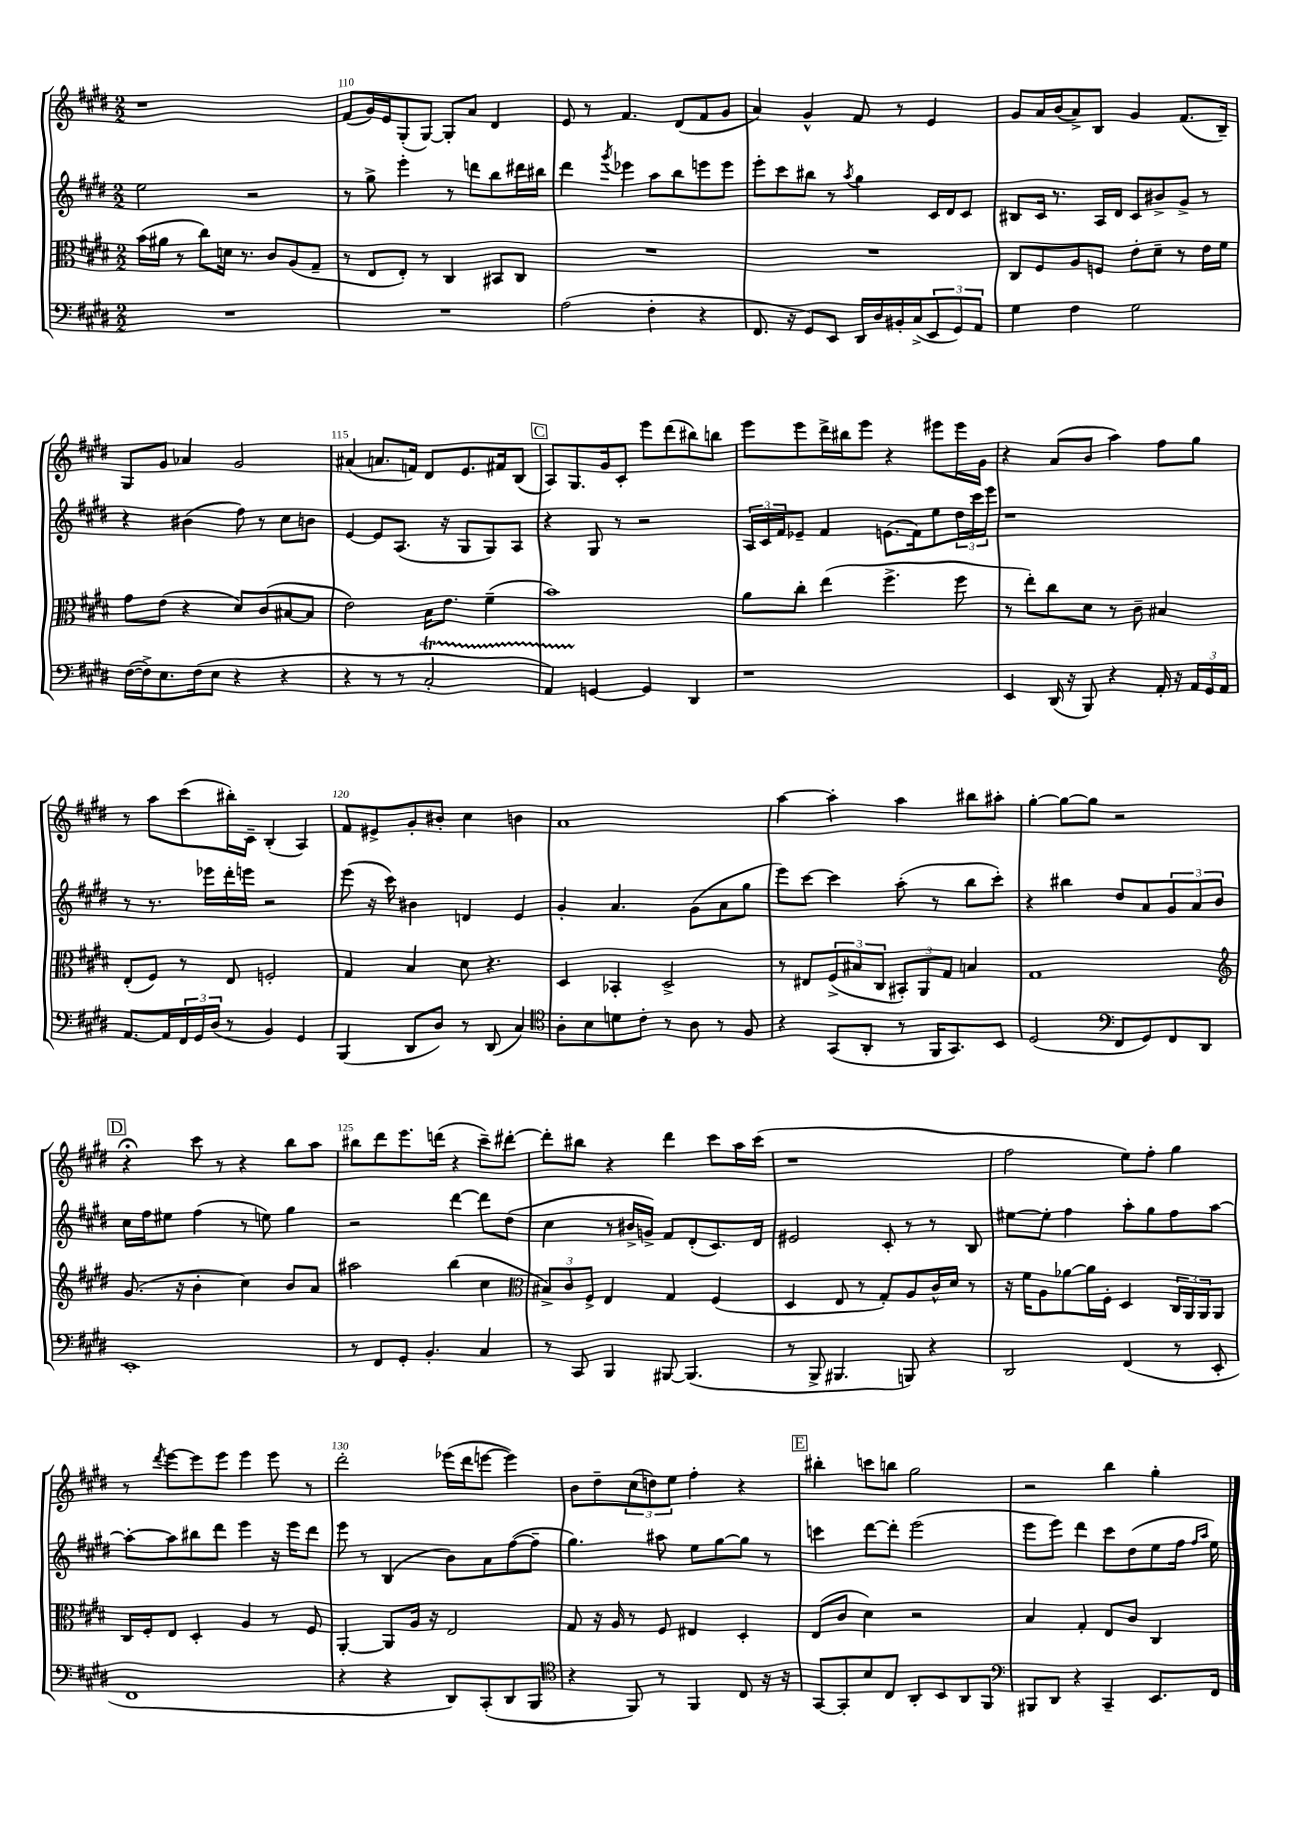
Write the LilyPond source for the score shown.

<<
\new StaffGroup <<
\new Staff = "s0" {
    \clef treble \key e \major \numericTimeSignature \time 2/2
    r1 |
    fis'8( gis'16) e'16 gis8-.( gis8~) gis8-. a'8 dis'4 |
    e'8 r8 fis'4. dis'8( fis'8 gis'8 |
    a'4) gis'4-^ fis'8 r8 e'4 |
    gis'8 a'16 b'16( a'8->) b8 gis'4 fis'8.( b16--) |
    gis8 gis'8 aes'4 gis'2 |
    ais'4( a'8. f'16) dis'8 e'8. fis'16 b8( |
    \mark \markup { \box "C" } a8) gis8. gis'16 cis'8-. e'''8 dis'''8( bis''8) b''8 |
    e'''8 e'''8 dis'''16-> bis''16 e'''8 r4 eis'''8 eis'''16 gis'16 |
    r4 a'8( b'8 a''4) fis''8 gis''8 |
    r8 a''8 cis'''8( bis''16-.) cis'16-- b4-.( a4) |
    fis'8 eis'8-> gis'8-. bis'8-. cis''4 b'4 |
    a'1 |
    a''4~ a''4-. a''4 bis''8 ais''8-. |
    gis''4~-. gis''8~ gis''8 r2 |
    \mark \markup { \box "D" } r4\fermata cis'''8 r8 r4 b''8 a''8 |
    bis''8 dis'''8 e'''8. d'''16( r4 cis'''8--) dis'''8~-. |
    dis'''8-. bis''8 r4 dis'''4 cis'''8 a''16 cis'''16( |
    r1 |
    fis''2 e''8) fis''8-. gis''4 |
    r8 \acciaccatura { dis'''8 } e'''8~ e'''8 e'''8 e'''4 e'''8 r8 |
    dis'''2-. ees'''16( dis'''16 e'''8~ e'''4) |
    b'8 dis''8-- \tuplet 3/2 { cis''8( d''8) e''8 } fis''4-. r4 |
    \mark \markup { \box "E" } bis''4-. c'''8 b''8 gis''2 |
    r2 b''4 gis''4-. \bar "|." |
}
\new Staff = "s1" {
    \clef treble \key e \major \numericTimeSignature \time 2/2
    e''2 r2 |
    r8 gis''8-> e'''4-. r8 d'''8 b''8 dis'''16 bis''16 |
    dis'''4 \acciaccatura { gis'''8 } ees'''4 a''8 b''8 e'''8 e'''8 |
    e'''8-. cis'''8 bis''8 r8 \acciaccatura { a''8 } gis''4 cis'16 dis'16 cis'8 |
    bis8 cis'16 r8. a16 dis'16 cis'8 bis'8-> gis'8-> r8 |
    r4 bis'4( fis''8) r8 cis''8 b'8 |
    e'4~ e'8 a8.( r16 gis8 gis8) a8 |
    \mark \markup { \box "C" } r4 gis8 r8 r2 |
    \tuplet 3/2 { a16 cis'16 fis'16 } ees'8-- fis'4 e'8.( fis'16) e''8 \tuplet 3/2 { dis''16 cis'''16 e'''16 } |
    r1 |
    r8 r8. ees'''16 dis'''16-. e'''16 r2 |
    e'''8( r16 cis'''16) bis'4 d'4 e'4 |
    gis'4-. a'4. gis'8( a'8 gis''8 |
    e'''8) cis'''8~ cis'''4 a''8-.( r8 b''8 cis'''8-.) |
    r4 bis''4 dis''8 a'8 \tuplet 3/2 { gis'8 a'8 b'8 } |
    \mark \markup { \box "D" } cis''16 fis''16 eis''8 fis''4( r8 e''8) gis''4 |
    r2 dis'''4~ dis'''8 dis''8( |
    cis''4 r8 bis'16-> g'16->) fis'8 dis'8-.( cis'8.) dis'16 |
    eis'2 cis'8-. r8 r8 b8 |
    eis''8~ eis''8-. fis''4 a''8-. gis''8 fis''8 a''8~ |
    a''8~-. a''8 bis''8 dis'''8 e'''4 r16 e'''16 dis'''8 |
    e'''8 r8 b4( b'8) a'8 fis''8~( fis''8-- |
    gis''4.) ais''8 e''8 gis''8~ gis''8 r8 |
    \mark \markup { \box "E" } c'''4 dis'''8~ dis'''8-. e'''2( |
    e'''8 e'''8) dis'''4 cis'''8 dis''8( e''8 fis''16 \grace { fis''16 a''16 } e''16) \bar "|." |
}
\new Staff = "s2" {
    \clef alto \key e \major \numericTimeSignature \time 2/2
    b'16( ais'16 r8 cis''8) d'16 r8. cis'8 a8( gis8-- |
    r8 e8 e8-.) r8 cis4 bis,8 cis8 |
    R1 |
    R1 |
    cis8 fis8 a8 f8 e'8-. dis'8-- r8 e'16 fis'16 |
    gis'8 e'8( r4 dis'8) cis'8( bis8~ bis8 |
    e'2) b16 e'8. fis'4--( |
    \mark \markup { \box "C" } b'1) |
    a'8 cis''8-. e''4( fis''4.-> fis''8 |
    r8 e''8-.) cis''8 dis'8 r8 cis'8-- bis4 |
    e8-.( fis8) r8 e8 f2-. |
    gis4 b4 dis'8 r4. |
    dis4 bes,4-. dis2-> |
    r8 eis8 \tuplet 3/2 { fis8->( bis8 cis8 } \tuplet 3/2 { bis,8-.) a,8 gis8 } b4 |
    gis1 |
    \mark \markup { \box "D" } \clef treble gis'8.( r16 b'4-. cis''4) b'8 a'8 |
    ais''2 b''4( cis''4 |
    \clef alto \tuplet 3/2 { bis8->) cis'8 fis8-> } e4 gis4 fis4( |
    dis4 e8 r8 gis8-.) a8 cis'16-^ dis'16 r8 |
    r16 fis'16 a8 aes'8~ aes'16 fis16-. dis4 \tuplet 3/2 { cis16 a,16 a,16 } a,8 |
    cis16 fis16-. e8 dis4-. a4 r8 fis8 |
    a,4~-. a,8 a16 r16 e2 |
    gis8 r16 a16 r8 fis8 eis4 dis4-. |
    \mark \markup { \box "E" } e8( cis'8 dis'4) r2 |
    b4 gis4-. e8 cis'8 cis4 \bar "|." |
}
\new Staff = "s3" {
    \clef bass \key e \major \numericTimeSignature \time 2/2
    R1 |
    R1 |
    a2( fis4-. r4 |
    fis,8. r16 gis,8) e,8 dis,16 dis16 bis,16-. cis16->( \tuplet 3/2 { e,8 gis,8) a,8 } |
    gis4 fis4 gis2 |
    fis16~( fis16->) e8. fis16( e8 r4 r4 |
    r4 r8 r8 cis2-.\startTrillSpan |
    \mark \markup { \box "C" } a,4) g,4~\stopTrillSpan g,4 dis,4 |
    r1 |
    e,4 dis,16( r16 b,,8) r4 a,16-. r16 \tuplet 3/2 { a,16 gis,16 a,16 } |
    a,8.~ a,16 \tuplet 3/2 { fis,16 gis,16 dis16( } r8 b,4) gis,4 |
    b,,4( dis,8 dis8) r8 dis,8( cis4) |
    \clef tenor a8-. b8 d'8 cis'8-. r8 a8 r8 fis8 |
    r4 gis,8( a,8-. r8 fis,16 gis,8.) b,8 |
    dis2( \clef bass fis,8 gis,8) fis,8 dis,8 |
    \mark \markup { \box "D" } e,1-. |
    r8 fis,8 gis,8-. b,4.-. cis4 |
    r8 cis,8 b,,4 bis,,8~ bis,,4.( |
    r8 b,,8-> bis,,4. b,,8) r4 |
    dis,2 fis,4( r8 e,8-. |
    fis,1 |
    r4 r4 dis,8) cis,8-.( dis,8 b,,8 |
    \clef tenor r4 fis,8) r8 fis,4 cis8 r16 r16 |
    \mark \markup { \box "E" } gis,8~ gis,8-. b8 cis8 a,8-. b,8 a,8 fis,8 |
    \clef bass bis,,8 dis,8 r4 cis,4-- e,8. fis,16 \bar "|." |
}
>>
>>
\layout { \context { \Score currentBarNumber = #109 \override BarNumber.break-visibility = ##(#f #t #t) barNumberVisibility = #(every-nth-bar-number-visible 5) } }
